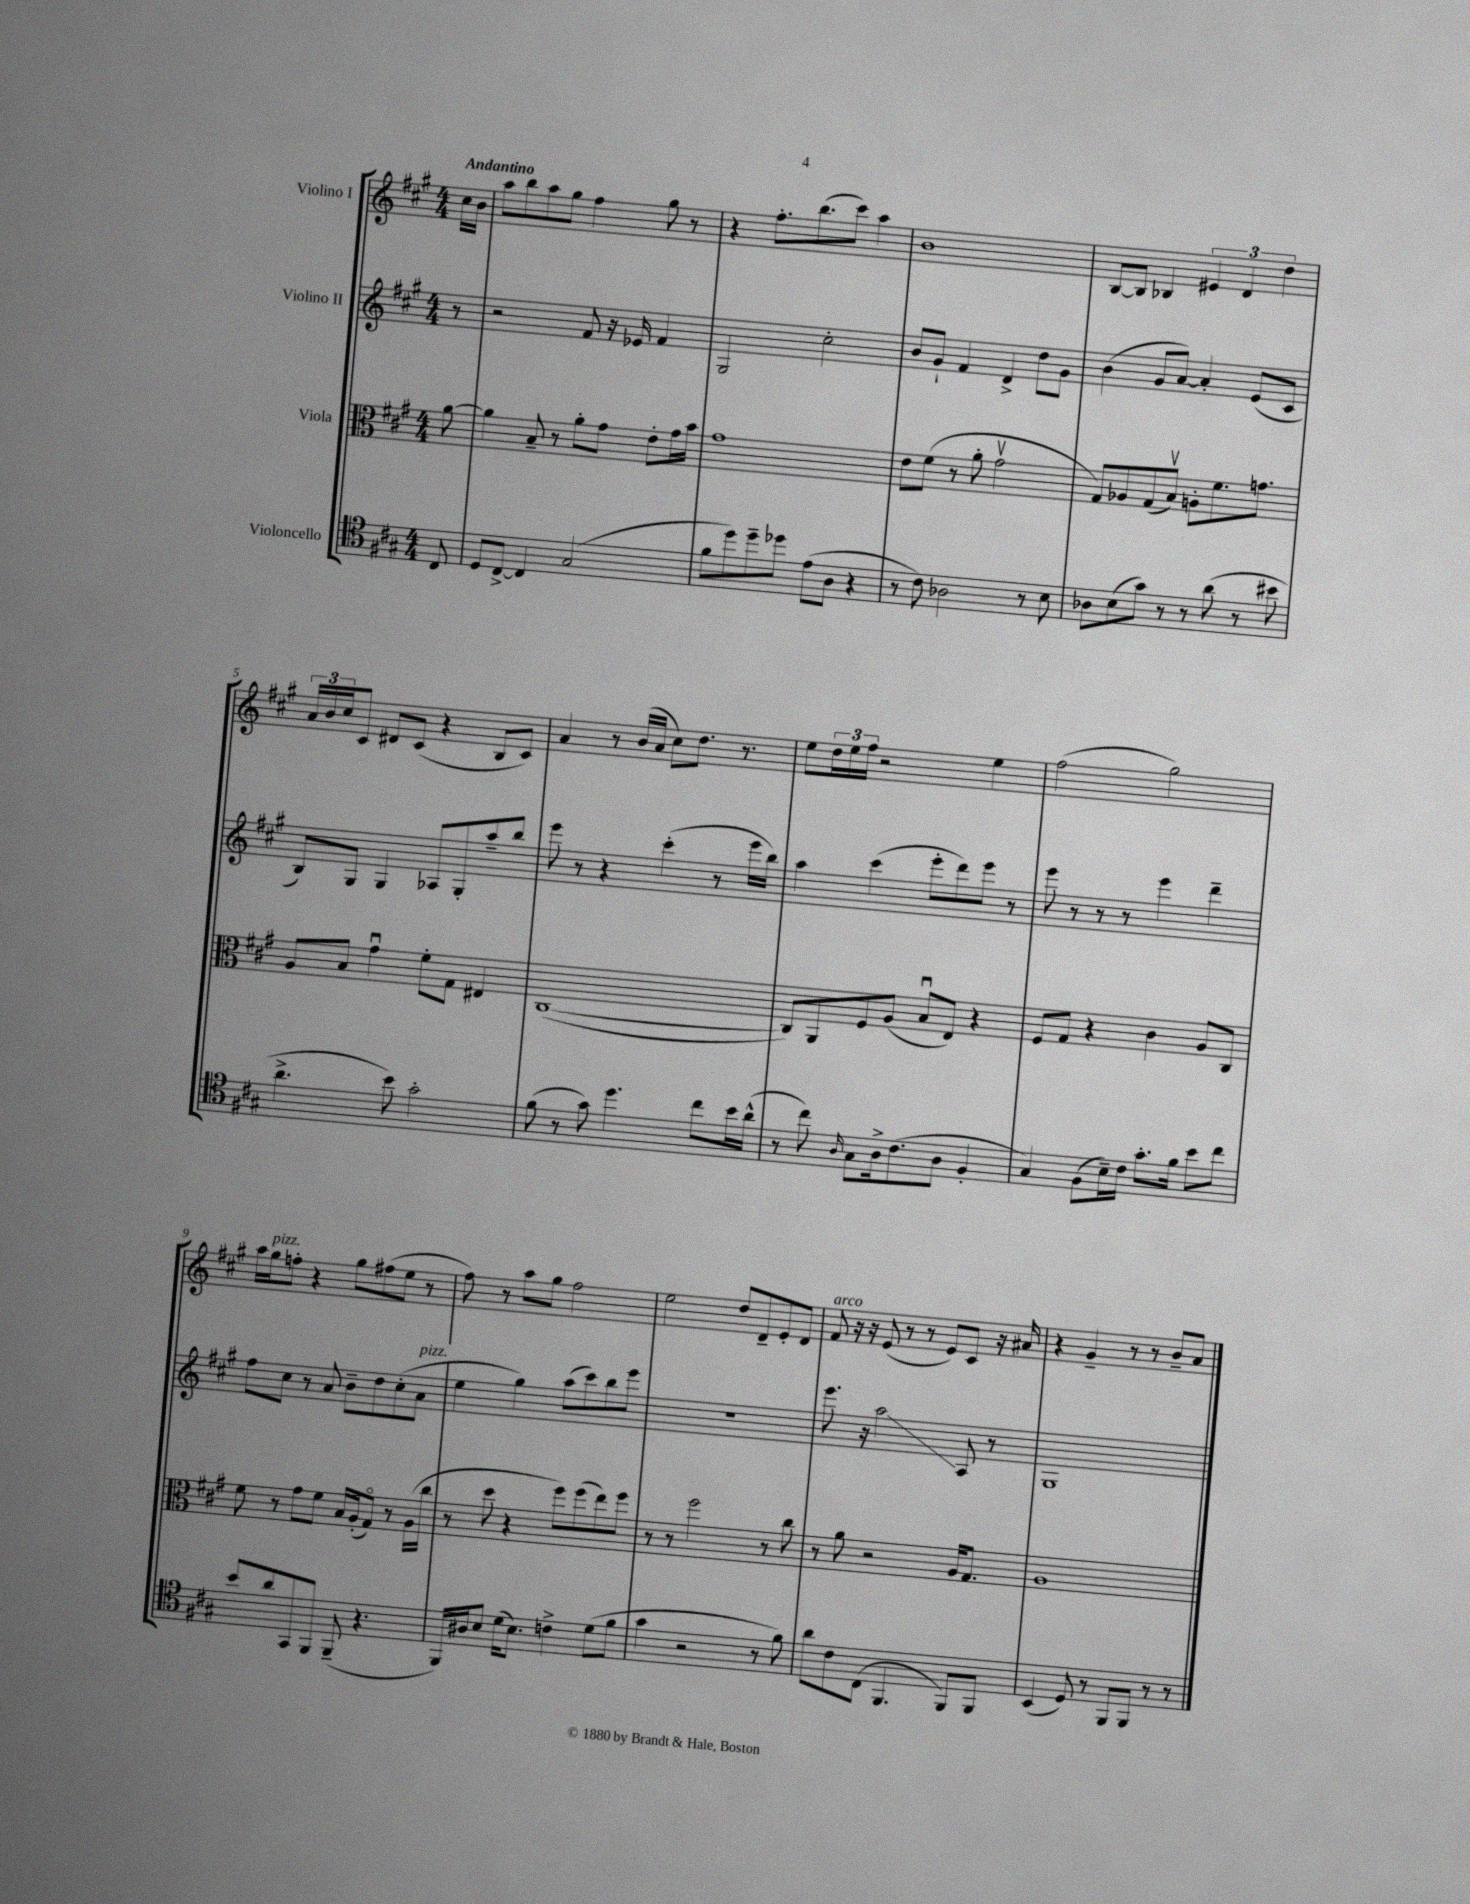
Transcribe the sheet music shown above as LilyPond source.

<<
\new StaffGroup <<
\new Staff = "s0" \with { instrumentName = "Violino I" } {
    \clef treble \key a \major \numericTimeSignature \time 4/4 \partial 8 \tempo "Andantino"
    cis''16 b'16 |
    a''8 b''8 a''8 gis''8 fis''4 gis''8 r8 |
    r4 fis''8.-. b''8.( cis'''8) a''4 |
    b'1 |
    b8~ b8 bes4 \tuplet 3/2 { eis'4 d'4 d''4 } |
    \tuplet 3/2 { a'16 b'16 cis''16 } cis'8 dis'8 cis'8( r4 b8 cis'8) |
    a'4 r8 b'16( a'16 cis''8) d''8. r8. |
    e''8 \tuplet 3/2 { d''16 e''16 fis''16 } r2 e''4 |
    fis''2( gis''2) |
    a''16 gis''16^\markup { \italic "pizz." } f''8-. r4 gis''8 fis''8( e''8 r8 |
    fis''8) r8 a''8 gis''8 fis''2 |
    e''2 d''8 d'8-- e'8-. d'8 |
    fis'8^\markup { \italic "arco" } r16 r16 e'8( r8 r8 e'8) cis'8 r16 ais'16 |
    r4 gis'4-- r8 r8 b'8-- a'8 \bar "|." |
}
\new Staff = "s1" \with { instrumentName = "Violino II" } {
    \clef treble \key a \major \numericTimeSignature \time 4/4 \partial 8
    r8 |
    r2 fis'8 r16 ees'16 fis'4 |
    gis2 cis''2-. |
    b'8 gis'8-! fis'4 d'4-> d''8 gis'8 |
    b'4( gis'8 a'8~) a'4-. e'8( cis'8 |
    b8) gis8 gis4 aes8 gis8-. a''8-- b''8 |
    e'''8 r8 r4 cis'''4-.( r8 e'''16 b''16) |
    a''4 cis'''4( e'''8-. d'''8) e'''8 r8 |
    e'''8 r8 r8 r8 e'''4 d'''4-- |
    fis''8 cis''8 r8 a'8 b'8-- d''8 cis''8-.( a'8^\markup { \italic "pizz." } |
    e''4 gis''4) a''8( cis'''8) b''8 e'''8 |
    R1 |
    e'''8. r16 a''2\glissando a8 r8 |
    gis1 \bar "|." |
}
\new Staff = "s2" \with { instrumentName = "Viola" } {
    \clef alto \key a \major \numericTimeSignature \time 4/4 \partial 8
    a'8~ |
    a'4 b8-- r8 a'8-. gis'8 e'8-. gis'16 b'16 |
    gis'1 |
    e'8 fis'8( r8 a'8-. gis'2\upbow |
    gis8) aes8 gis8( b8\upbow) a8-. fis'8. g'8. |
    a8 b8 gis'4\downbow fis'8-. gis8 eis4 |
    cis1~( |
    cis8) a,8 fis8 a8( b8\downbow e8) r4 |
    fis8 gis8 r4 cis'4 a8 cis8 |
    fis'8 r8 gis'8 fis'8 b16 a16-.( gis8\flageolet) r8 a16( cis''16 |
    r8 d''8 r4 fis''8) fis''8( e''8) fis''8 |
    r8 r8 fis''2 r8 cis''8 |
    r8 a'8 r2 a16 gis8. |
    a1 \bar "|." |
}
\new Staff = "s3" \with { instrumentName = "Violoncello" } {
    \clef tenor \key a \major \numericTimeSignature \time 4/4 \partial 8
    cis8 |
    d8 cis8~-> cis4 gis2( |
    fis'8 d''8) d''8-- des''8 e'8( a8 r4 |
    r8 cis'8) aes2 r8 b8 |
    aes8 b8( gis'8) r8 r8 a'8( r8 bis'8 |
    a'4.-> b'8) gis'2-. |
    fis'8( r8 gis'8) d''4. cis''8 b'16 a'16-^( |
    r8 cis''8) \grace { a16 } gis8 a16-> cis'8.( a8 fis4-. |
    gis4) fis8( b16--) cis'16 gis'8.-. fis'16 b'8 cis''8 |
    b'8 a'8 gis,8 fis,8 fis,8--( r4. |
    fis,16) ais16 b8 d'16( b8.) c'4-> d'8( fis'8 |
    gis'4 r2 r8 fis'8) |
    a'8 cis'8 cis8( fis,4. fis,8) fis,8 |
    b,4( d8) r8 fis,8 fis,8 r8 r8 \bar "|." |
}
>>
>>
